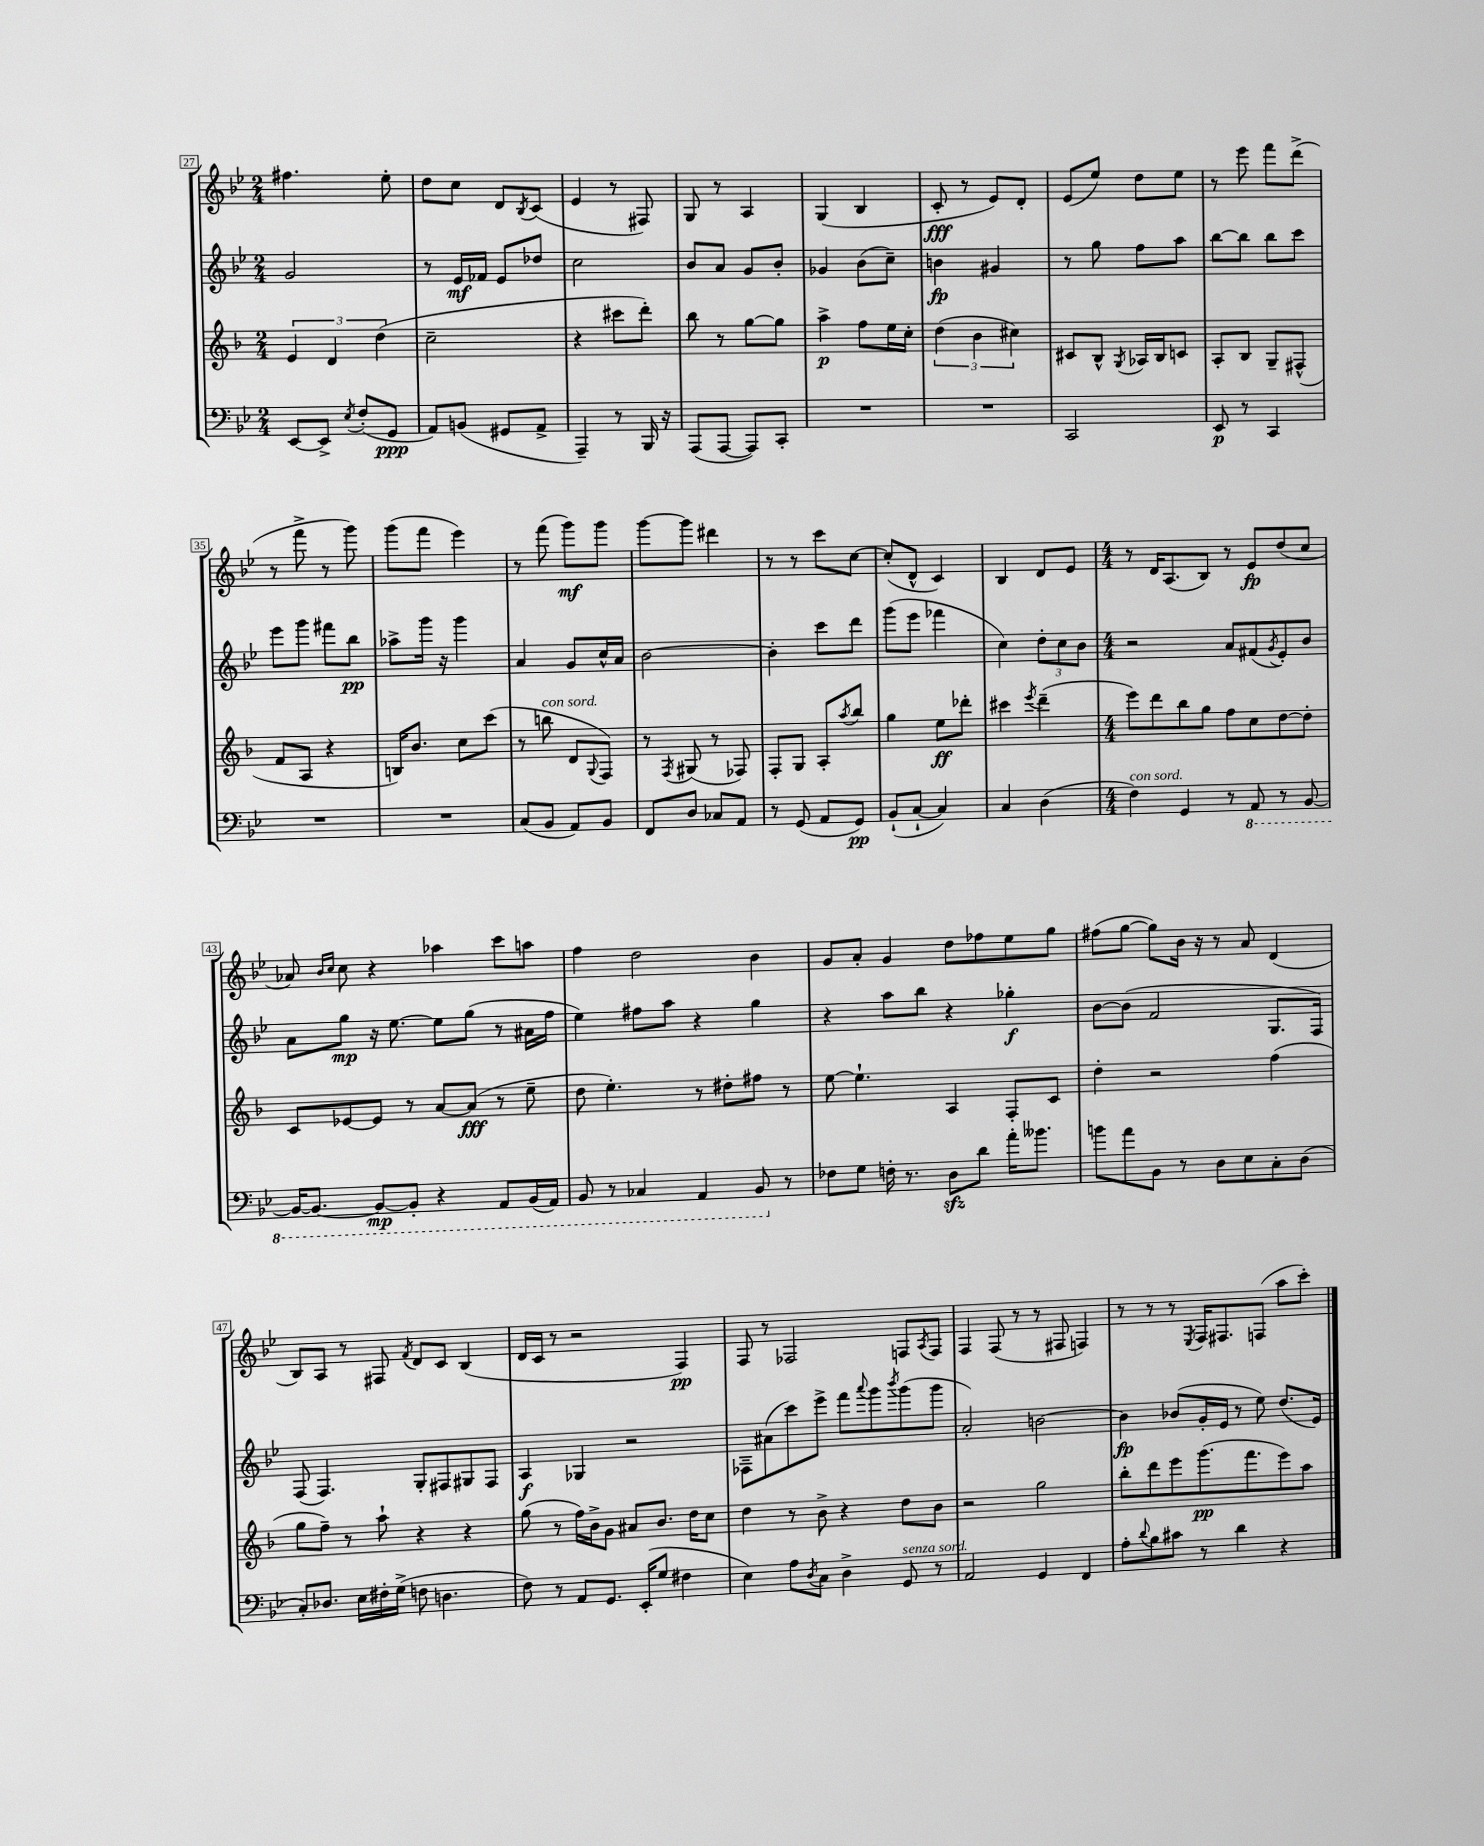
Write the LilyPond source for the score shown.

<<
\new StaffGroup <<
\new Staff = "s0" {
    \clef treble \key bes \major \numericTimeSignature \time 2/4
    fis''4. ees''8-. |
    d''8 c''8 d'8 \acciaccatura { bes8 } c'8( |
    ees'4 r8 fis8) |
    g8 r8 a4 |
    g4( bes4 |
    c'8-.\fff r8 ees'8) d'8-. |
    ees'8( ees''8) d''8 ees''8 |
    r8 ees'''8 f'''8 d'''8->( |
    r8 f'''8-> r8 g'''8) |
    g'''8( f'''8 ees'''4) |
    r8 f'''8( g'''8\mf) g'''8 |
    g'''8~ g'''8 dis'''4 |
    r8 r8 c'''8 c''8~ |
    c''8-.( d'8-^ c'4) |
    bes4 d'8 ees'8 |
    \numericTimeSignature \time 4/4 r8 d'16 a8.( bes8) r8 ees'8\fp d''8( c''8 |
    aes'8) \grace { bes'16 c''16 } c''8 r4 aes''4 c'''8 a''8 |
    f''4 d''2 bes'4 |
    g'8 a'8-. g'4 d''8 fes''8 ees''8 g''8 |
    fis''8( g''8~ g''8) bes'16 r16 r8 a'8 d'4( |
    bes8) a8 r8 fis8 \acciaccatura { f'8 } d'8 c'8 bes4( |
    d'16 c'16 r8 r2 f4\pp) |
    f8 r8 fes2 f8 \acciaccatura { a8 } f8 |
    f4 f8( r8 r8 fis8 f4) |
    r8 r8 r8 \acciaccatura { ees8 } f16 fis8. f8( a''8 c'''8-.) \bar "|." |
}
\new Staff = "s1" {
    \clef treble \key bes \major \numericTimeSignature \time 2/4
    g'2 |
    r8 ees'16\mf fes'16 ees'8 des''8 |
    c''2 |
    bes'8 a'8 g'8 bes'8-. |
    ges'4 bes'8( c''8--) |
    b'4\fp gis'4 |
    r8 g''8 f''8 a''8 |
    bes''8~ bes''8 bes''8 c'''8 |
    ees'''8 g'''8 fis'''8 bes''8\pp |
    aes''8-> g'''16 r16 g'''4 |
    a'4 g'8 c''16-^ a'16 |
    bes'2~ |
    bes'4-. c'''8 d'''8 |
    g'''8( ees'''8 fes'''4 |
    c''4) \tuplet 3/2 { d''8-. c''8 bes'8 } |
    \numericTimeSignature \time 4/4 r2 a'8 fis'8( \acciaccatura { g'8 } ees'8-.) bes'8 |
    a'8 g''8\mp r16 ees''8.~ ees''8 g''8( r8 ais'16 f''16 |
    ees''4) fis''8 a''8 r4 g''4 |
    r4 a''8 bes''8 r4 ges''4-.\f |
    bes'8~ bes'8( f'2 g8. f16) |
    f8( f4.) g8-. fis8 gis8 fis8 |
    a4\f ges4 r2 |
    fes8-- ais'8( c'''8) ees'''8-> f'''8 \appoggiatura { a'''8 } g'''8 \acciaccatura { bes'''8 } g'''8( g'''8 |
    a'2-.) b'2~ |
    b'4\fp bes'8( g'16-. ees'16 r8 ees''8) d''8.( ees'16) \bar "|." |
}
\new Staff = "s2" {
    \clef treble \key f \major \numericTimeSignature \time 2/4
    \tuplet 3/2 { e'4 d'4 d''4( } |
    c''2-- |
    r4 cis'''8 d'''8-.) |
    bes''8 r8 g''8~ g''8 |
    a''4->\p f''8 e''16 c''16-. |
    \tuplet 3/2 { d''4( bes'4 cis''4) } |
    cis'8 bes8-^ \acciaccatura { g8 } aes16 bes16 c'8 |
    a8-. bes8 g8-- fis8-^( |
    f'8 a8 r4 |
    b16) bes'8. c''8 c'''8( |
    r8 b''8^\markup { \italic "con sord." } d'8 \appoggiatura { g8 } f8) |
    r8 \acciaccatura { f8 } gis8( r8 fes8) |
    f8-. g8 a8-. \acciaccatura { a''8 } bes''8 |
    g''4 e''8\ff des'''8-. |
    cis'''4 \acciaccatura { e'''8 } d'''4--( |
    \numericTimeSignature \time 4/4 e'''8) d'''8 bes''8 g''8 f''8 c''8 d''8~ d''8-. |
    c'8 ees'8~ ees'8 r8 a'8~ a'8\fff( r8 e''8-- |
    d''8 e''4.-.) r8 dis''8-. fis''8 r8 |
    e''8~ e''4.-! a4 f8-. c'8 |
    d''4-. r2 f''4( |
    g''8 f''8--) r8 a''8-! r4 r4 |
    g''8( r8 f''16) bes'16-> g'8 ais'8 bes'8. d''16 c''8 |
    d''4 r8 bes'8-> r4 d''8 bes'8 |
    r2 g''2 |
    bes''8-. d'''8 e'''8 g'''8.\pp( f'''8. e'''8) a''8 \bar "|." |
}
\new Staff = "s3" {
    \clef bass \key bes \major \numericTimeSignature \time 2/4
    ees,8~ ees,8-> \acciaccatura { ees8 } f8-.( g,8\ppp |
    a,8) b,8( gis,8 a,8-> |
    a,,4--) r8 bes,,16 r16 |
    a,,8( a,,8~ a,,8) c,8-. |
    R2 |
    R2 |
    c,2 |
    ees,8\p r8 c,4 |
    R2 |
    R2 |
    c8( bes,8 a,8) bes,8 |
    f,8 d8 ces8 a,8 |
    r8 g,8( a,8 g,8\pp) |
    bes,8-!( c8~-! c4) |
    c4 d4( |
    \numericTimeSignature \time 4/4 f4^\markup { \italic "con sord." }) g,4 r8 \ottava #-1 a,,8 r8 bes,,8~ |
    bes,,16~ bes,,8.~ bes,,8~\mp bes,,8-. r4 a,,8 bes,,16( a,,16) |
    bes,,8 r8 ces,4 a,,4 bes,,8 \ottava #0 r8 |
    fes8 g8 f16-. r8. d8\sfz d'8 a'16-. beses'8. |
    b'8 a'8 bes,8 r8 d8 ees8 c8-. d8( |
    c8-.) des8. ees16 fis16-. g16->( f8 d4. |
    f8) r8 a,8 g,8. ees,16-.( g8 fis4 |
    ees4) a8 \acciaccatura { d8 } c8 d4-> g,8^\markup { \italic "senza sord." } r8 |
    a,2 g,4 f,4 |
    a8-. \appoggiatura { d'8 } bes8 cis'8 r8 d'4 r4 \bar "|." |
}
>>
>>
\layout { \context { \Score currentBarNumber = #27 \override BarNumber.stencil = #(make-stencil-boxer 0.1 0.3 ly:text-interface::print) } }
